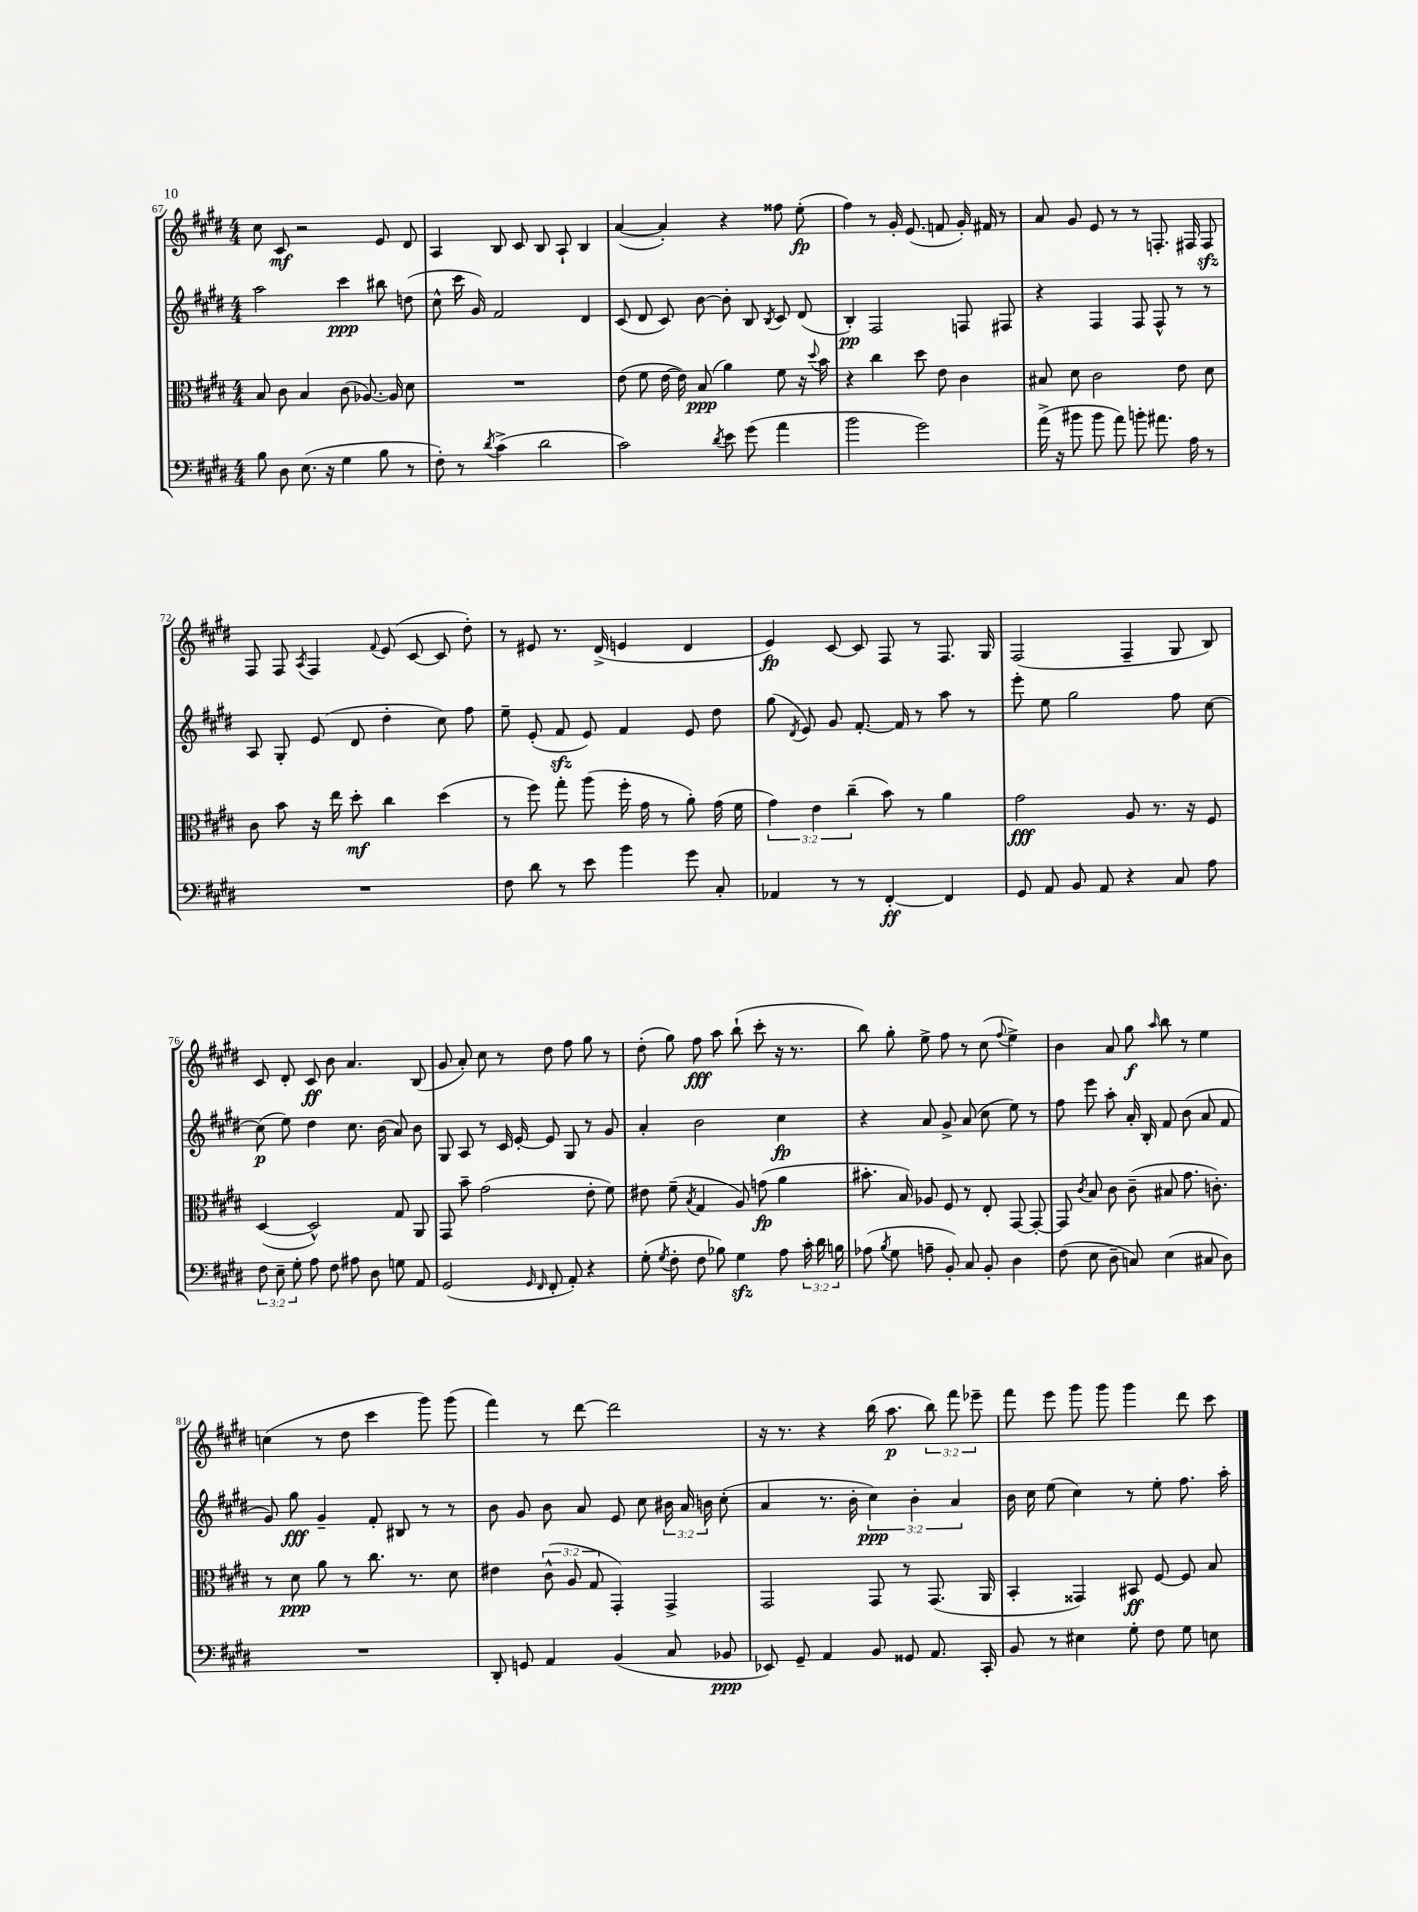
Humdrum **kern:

**kern	**kern	**kern	**kern
*staff4	*staff3	*staff2	*staff1
*clefF4	*clefC3	*clefG2	*clefG2
*k[f#c#g#d#]	*k[f#c#g#d#]	*k[f#c#g#d#]	*k[f#c#g#d#]
*M4/4	*M4/4	*M4/4	*M4/4
8B\	8B/	2aa\	8cc#\
8D#\	8c#\	.	8c#/
(8.E\	4B/	.	2r
16r	.	.	.
4G#\	(8c#\	4ccc#\	.
.	[8.A-/)	.	.
8B\	.	8bb#\	8e/
.	16A-/]	.	.
8r	8d#\	(8dd\	8d#/
=	=	=	=
8F#'\)	1r	8cc#^^\	4A/
8r	.	16ccc#\	.
.	.	16g#/)	.
8qd#/	.	.	.
(4c#^\	.	2f#/	8B/
.	.	.	8c#/
2d#\	.	.	8B/
.	.	.	8A`/
.	.	4d#/	4B/
=	=	=	=
2c#\)	(8e\	(8c#/	([4a/
.	8f#\	8d#/	.
.	[16e\	8c#/)	4a'/])
.	16e\])	.	.
.	(8B/	[8b\	.
8qd#/	.	.	.
8e\	4a\)	8b'\]	4r
(8g#\	.	8B/	.
.	.	8qB/	.
4a\	8f#\	8c#/	8ff##\
.	16r	(8d#/	(8ee'\
.	8qqdd#/	.	.
.	16b\	.	.
=	=	=	=
2b\	4r	4B'/)	4ff#\)
.	4cc#\	2F#/	8r
.	.	.	16g#'/
.	.	.	(8.e/
2g#\)	8dd#\	.	.
.	8e\	.	8f/
.	4c#\	8F/	16g#'/)
.	.	.	16f#/
.	.	8F#/	8r
=	=	=	=
(16a^\	8B#/	4r	8a/
16r	.	.	.
8b#\	8d#\	.	8g#/
8b#\	2c#\	4F#/	8e/
8a\)	.	.	8r
8b'\	.	8F#/	8r
8.a#\	.	8F#^^/	8.F'/
.	8e\	8r	.
16A\	.	.	16F#/
8r	8d#\	8r	8F#/
=	=	=	=
1r	8c#\	8A/	8F#/
.	8b\	8G#'/	8F#/
.	.	.	8qA/
.	16r	(8e/	4F#/
.	16ee\	.	.
.	8dd#'\	8d#/	.
.	.	.	8qqf#/
.	4cc#\	4dd#'\	(8e/
.	.	.	[8c#/
.	(4dd#\	8cc#\)	8c#/]
.	.	8ff#\	8dd#'\)
=	=	=	=
8F#\	8r	8ee~\	8r
8d#\	8ff#\)	(8e'/	8e#/
8r	8gg#'\	8f#/	8.r
8e\	(8aa\	8e/)	.
.	.	.	(16d#^/
4b\	16ff#'\	4f#/	4e/
.	16g#\	.	.
.	8r	.	.
8g#\	8a'\)	8e/	4d#/
8C#'/	(16g#\	8dd#\	.
.	16f#\	.	.
=	=	=	=
4AA-/	6g#\)	(8gg#\	4e/)
.	.	8qd#/	.
.	.	8e/)	.
.	6e\	.	.
8r	.	8g#/	[8c#/
.	(6cc#~\	.	.
8r	.	[8.f#'/	8c#/]
[4FF#'/	8b\)	.	8F#/
.	.	16f#/]	.
.	8r	8r	8r
4FF#/]	4a\	8aa\	8.F#/
.	.	8r	.
.	.	.	16G#/
=	=	=	=
8GG#/	2g#\	8eee'\	(2F#/
8AA/	.	8ee\	.
8BB/	.	2gg#\	.
8AA/	.	.	.
4r	8A/	.	4F#~/
.	8.r	.	.
8C#/	.	8ff#\	8G#/
.	16r	.	.
8A\	8F#/	[8cc#\	8B/)
=	=	=	=
12F#\	([4D#/	(8cc#\]	8c#/
12E~\	.	.	.
.	.	8ee\)	8d#'/
12G#'\	.	.	.
8A\	2D#^^/])	4dd#\	8c#/
8F#\	.	.	8b\
8A#\	.	8.cc#\	4.a/
8D#\	.	.	.
.	.	(16b\	.
8G\	8G#/	8a/)	.
8AA/	8AA/	8b\	(8B/
=	=	=	=
(2GG#/	8GG#/	8G#/	8g#/
.	8b~\	8A/	8a'/)
.	(2g#\	8r	8cc#\
.	.	16c#/	8r
.	.	[16e'/	.
16qqGG#/	.	.	.
16qqFF#/	.	.	.
8FF#'/	.	8e/]	8dd#\
8AA'/)	.	8G#/	8ff#\
4r	8e'\	8r	8gg#\
.	8f#\)	8g#/	8r
=	=	=	=
(8G#'\	8e#\	4a'/	(8dd#'\
8qG#/	.	.	.
8F#'\	(8f#~\	.	8gg#\)
.	8qB/	.	.
8F#\	4G#/	2b\	8ff#\
8B-\)	.	.	8aa\
4G#\	8A/)	.	(8bb`\
.	(8g\	.	8ccc#'\
8A\	4a\	4cc#\	16r
.	.	.	8.r
24c#'\	.	.	.
24d#\	.	.	.
24B\	.	.	.
=	=	=	=
(8A-\	8.b#'\	4r	8bb\)
8qB/	.	.	.
8G#\	.	.	8gg#'\
.	16B/)	.	.
8A~\	8A-/	8a/	8ee^\
8BB'/)	8F#/	8g#^/	8ff#\
8C#/	8r	(8a/	8r
8BB'/	8E'/	8cc#\	(8cc#\
.	.	.	8qqff#/
4D#\	[8GG#/	8ee\)	4ee^\)
.	8GG#'/_	8r	.
=	=	=	=
(8F#\	8GG#/]	8ff#\	4b\
.	8qc#/	.	.
8E\	8B/	8eee\	.
8D#~\	8c#\	8aa'\	8a/
8C/)	(8c#~\	16a'/	8gg#\
.	.	16B'/	.
.	.	.	16qqaa/
(4E\	8B#/	8f#/	8bb\
.	8.g#\	(8b\	8r
8C#/	.	8a/	4ee\
.	8.c'\)	.	.
8D#\)	.	8f#/	.
=	=	=	=
1r	8r	8g#/)	(4cc\
.	8d#\	8gg#\	.
.	8a\	4g#~/	8r
.	8r	.	8dd#\
.	8.cc#\	8f#'/	4ccc#\
.	.	8B#/	.
.	8.r	.	.
.	.	8r	8ggg#\)
.	8d#\	8r	(8ggg#\
=	=	=	=
8DD#'/	4e#\	8b\	4fff#\)
8GG/	.	8g#/	.
4AA/	(12c#^^\	8b\	8r
.	12A/	.	.
.	.	8a/	[8ddd#\
.	12G#/	.	.
(4BB/	4GG#'/)	8e/	2ddd#\]
.	.	8cc#\	.
8C#/	4GG#^/	24b#\	.
.	.	24a/	.
.	.	24b\	.
8BB-/	.	(8cc#'\	.
=	=	=	=
8EE-/)	2GG#/	4a/	16r
.	.	.	8.r
8GG#~/	.	.	.
4AA/	.	8.r	4r
.	.	16b'\	.
8BB/	8GG#/	6cc#\)	(16bb\
.	.	.	8.aa\
8GG##/	8r	.	.
.	.	6b'\	.
8.AA/	(8.GG#/	.	12bb\)
.	.	6a/	12fff#\
.	.	.	12eee-~\
16CC#'/	16AA/	.	.
=	=	=	=
8BB/	4BB'/	16b\	8fff#\
.	.	16cc#\	.
8r	.	(8ee\	8eee\
4E#\	4GG##/)	4cc#\)	8ggg#\
.	.	.	8ggg#\
8G#'\	8BB#/	8r	4ggg#\
8F#\	[8F#/	8ee'\	.
8G#\	8F#/]	8.ff#\	8ddd#\
8E\	8B/	.	8ccc#\
.	.	16aa'\	.
==	==	==	==
*-	*-	*-	*-
